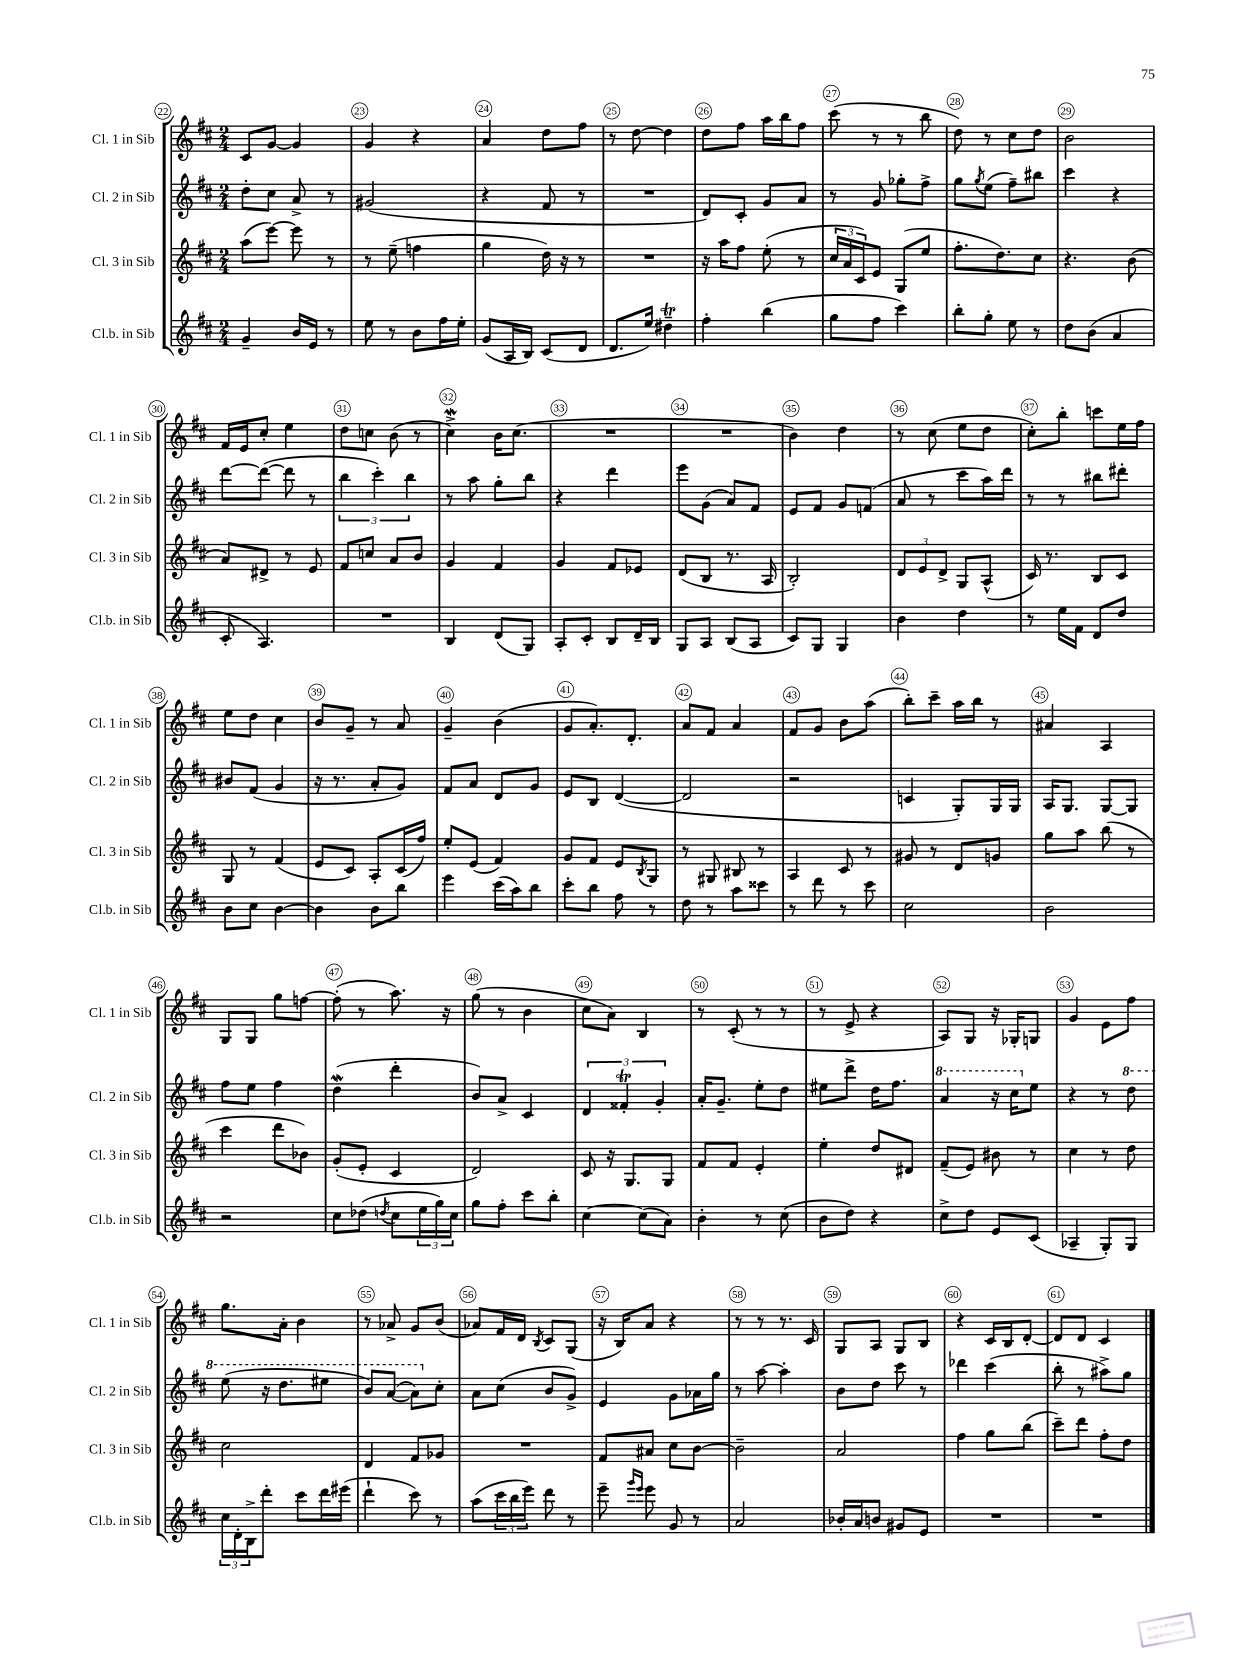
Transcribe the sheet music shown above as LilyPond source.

<<
\new StaffGroup <<
\new Staff = "s0" \with { instrumentName = "Cl. 1 in Sib" shortInstrumentName = "Cl. 1 in Sib" } {
    \clef treble \key d \major \numericTimeSignature \time 2/4
    cis'8 g'8~ g'4 |
    g'4 r4 |
    a'4 d''8 fis''8 |
    r8 d''8~ d''4 |
    d''8 fis''8 a''16 b''16 fis''8 |
    cis'''8( r8 r8 b''8 |
    d''8) r8 cis''8 d''8 |
    b'2 |
    fis'16 e'16 cis''8-. e''4 |
    d''8 c''8 b'8( r8 |
    cis''4->\mordent) b'16 cis''8.( |
    R2 |
    R2 |
    b'4) d''4 |
    r8 cis''8( e''8 d''8 |
    cis''8-.) b''8-. c'''8 e''16 fis''16 |
    e''8 d''8 cis''4 |
    b'8 g'8-- r8 a'8 |
    g'4-- b'4( |
    g'8 a'8.-.) d'8.-. |
    a'8 fis'8 a'4 |
    fis'8 g'8 b'8 a''8( |
    b''8-.) cis'''8-- a''16 b''16 r8 |
    ais'4 a4 |
    g8 g8 g''8 f''8~ |
    f''8-.( r8 a''8.) r16 |
    g''8( r8 b'4 |
    cis''8 a'8) b4 |
    r8 cis'8-.( r8 r8 |
    r8 e'8-> r4 |
    a8) g8 r16 ges16-. g8 |
    g'4 e'8 fis''8 |
    g''8. a'16-. b'4 |
    r8 aes'8-> g'8 b'8( |
    aes'8) fis'16 d'16 \acciaccatura { b8 } cis'8 g8( |
    r16 b16) a'8 r4 |
    r8 r8 r8. cis'16 |
    g8 a8 g8 b8 |
    r4 cis'16 b16 d'8~-. |
    d'8 d'8 cis'4 \bar "|." |
}
\new Staff = "s1" \with { instrumentName = "Cl. 2 in Sib" shortInstrumentName = "Cl. 2 in Sib" } {
    \clef treble \key d \major \numericTimeSignature \time 2/4
    d''8-. cis''8 a'8-> r8 |
    gis'2( |
    r4 fis'8 r8 |
    R2 |
    d'8) cis'8-. g'8 a'8 |
    r8 g'8 ges''8-. fis''8-> |
    g''8 \acciaccatura { g''8 } e''8( fis''8--) bis''8 |
    cis'''4 r4 |
    d'''8~ d'''8~( d'''8 r8 |
    \tuplet 3/2 { b''4 cis'''4-.) b''4 } |
    r8 a''8 g''8-. b''8 |
    r4 d'''4 |
    e'''8 g'8( a'8) fis'8 |
    e'8 fis'8 g'8 f'8( |
    a'8 r8 cis'''8 a''16) d'''16 |
    r8 r8 bis''8 dis'''8-. |
    bis'8 fis'8( g'4 |
    r16 r8. a'8-. g'8) |
    fis'8 a'8 d'8 g'8 |
    e'8 b8 d'4~( |
    d'2 |
    r2 |
    c'4 g8-.) g16 g16 |
    a16 g8. g8~ g8 |
    fis''8 e''8 fis''4 |
    d''4\mordent( d'''4-. |
    b'8) a'8-> cis'4 |
    \tuplet 3/2 { d'4 fisis'4-.\trill g'4-. } |
    a'16-. g'8.-- e''8-. d''8 |
    eis''8 d'''8-> d''16 fis''8. |
    \ottava #1 a''4 r16 cis'''16 \ottava #0 e''8 |
    r4 r8 \ottava #1 d'''8 |
    e'''8( r16 d'''8. eis'''8 |
    b''8) a''8~( a''8) \ottava #0 cis''8-. |
    a'8 cis''8( b'8 g'8->) |
    e'4 g'8 aes'16 g''16 |
    r8 a''8~ a''4-. |
    b'8 d''8 cis'''8 r8 |
    des'''4 cis'''4( |
    b''8-. r8 ais''8->) g''8 \bar "|." |
}
\new Staff = "s2" \with { instrumentName = "Cl. 3 in Sib" shortInstrumentName = "Cl. 3 in Sib" } {
    \clef treble \key d \major \numericTimeSignature \time 2/4
    a''8( e'''8~) e'''8 r8 |
    r8 e''8--( f''4 |
    g''4 d''16) r16 r8 |
    R2 |
    r16 a''16 fis''8 e''8-.( r8 |
    \tuplet 3/2 { cis''16 a'16 cis'16) } e'8 g8( e''8 |
    fis''8.-. d''8.) cis''8 |
    r4. b'8( |
    a'8) dis'8-> r8 e'8 |
    fis'8 c''8 a'8 b'8 |
    g'4 fis'4 |
    g'4 fis'8 ees'8 |
    d'8( b8 r8. a16 |
    b2-.) |
    \tuplet 3/2 { d'8 e'8 d'8-> } g8 a8-^( |
    cis'16) r8. b8 cis'8 |
    g8 r8 fis'4( |
    e'8 cis'8) a8-. cis'16( fis''16) |
    e''8-. e'8( fis'4) |
    g'8 fis'8 e'8 \acciaccatura { b8 } g8 |
    r8 gis8 bis8 r8 |
    a4 cis'8 r8 |
    gis'8 r8 d'8 g'8 |
    g''8 a''8 b''8( r8 |
    cis'''4 d'''8 bes'8) |
    g'8-.( e'8-. cis'4 |
    d'2) |
    cis'8 r16 g8. g8 |
    fis'8 fis'8 e'4-. |
    e''4-. d''8 dis'8 |
    fis'8--( e'8) bis'8 r8 |
    cis''4 r8 d''8 |
    cis''2 |
    d'4 fis'8 ges'8 |
    R2 |
    fis'8 ais'8 cis''8 b'8~ |
    b'2-- |
    a'2 |
    fis''4 g''8 b''8( |
    cis'''8--) d'''8 fis''8-. d''8 \bar "|." |
}
\new Staff = "s3" \with { instrumentName = "Cl.b. in Sib" shortInstrumentName = "Cl.b. in Sib" } {
    \clef treble \key d \major \numericTimeSignature \time 2/4
    g'4-- b'16 e'16 r8 |
    e''8 r8 b'8 fis''16 e''16-. |
    g'8( a16 b16) cis'8( d'8 |
    d'8. e''16) dis''4--\trill |
    fis''4-. b''4( |
    g''8 fis''8 cis'''4) |
    b''8-. g''8-. e''8 r8 |
    d''8 b'8( a'4 |
    cis'8-. a4.) |
    R2 |
    b4 d'8( g8) |
    a8-. cis'8-. b8 d'16-- b16 |
    g8 a8 b8( a8 |
    cis'8) g8 g4 |
    b'4 d''4 |
    r8 e''16 fis'16 d'8 d''8 |
    b'8 cis''8 b'4~ |
    b'4 b'8 b''8 |
    e'''4 cis'''16( a''16) b''8 |
    cis'''8-. b''8 fis''8 r8 |
    d''8 r8 a''8 cisis'''8 |
    r8 d'''8 r8 cis'''8 |
    cis''2 |
    b'2 |
    r2 |
    cis''8 des''8( \acciaccatura { d''8 } cis''8 \tuplet 3/2 { e''16 g''16) cis''16 } |
    g''8 fis''8-. cis'''8 b''8-. |
    cis''4~ cis''8( a'8) |
    b'4-. r8 cis''8( |
    b'8 d''8) r4 |
    cis''8-> d''8 e'8 cis'8( |
    aes4-- g8-.) g8 |
    \tuplet 3/2 { cis''16 d'16-. b16-> } d'''8-. cis'''8 d'''16 eis'''16( |
    d'''4-! cis'''8) r8 |
    a''8( \tuplet 3/2 { cis'''16 b''16 e'''16) } d'''8 r8 |
    e'''8-- \grace { g'''16 e'''16 } e'''8 g'8 r8 |
    a'2 |
    bes'16-. a'16 b'8 gis'8 e'8 |
    R2 |
    R2 \bar "|." |
}
>>
>>
\layout { \context { \Score currentBarNumber = #22 \override BarNumber.break-visibility = ##(#f #t #t) barNumberVisibility = #all-bar-numbers-visible \override BarNumber.stencil = #(make-stencil-circler 0.1 0.3 ly:text-interface::print) } }
